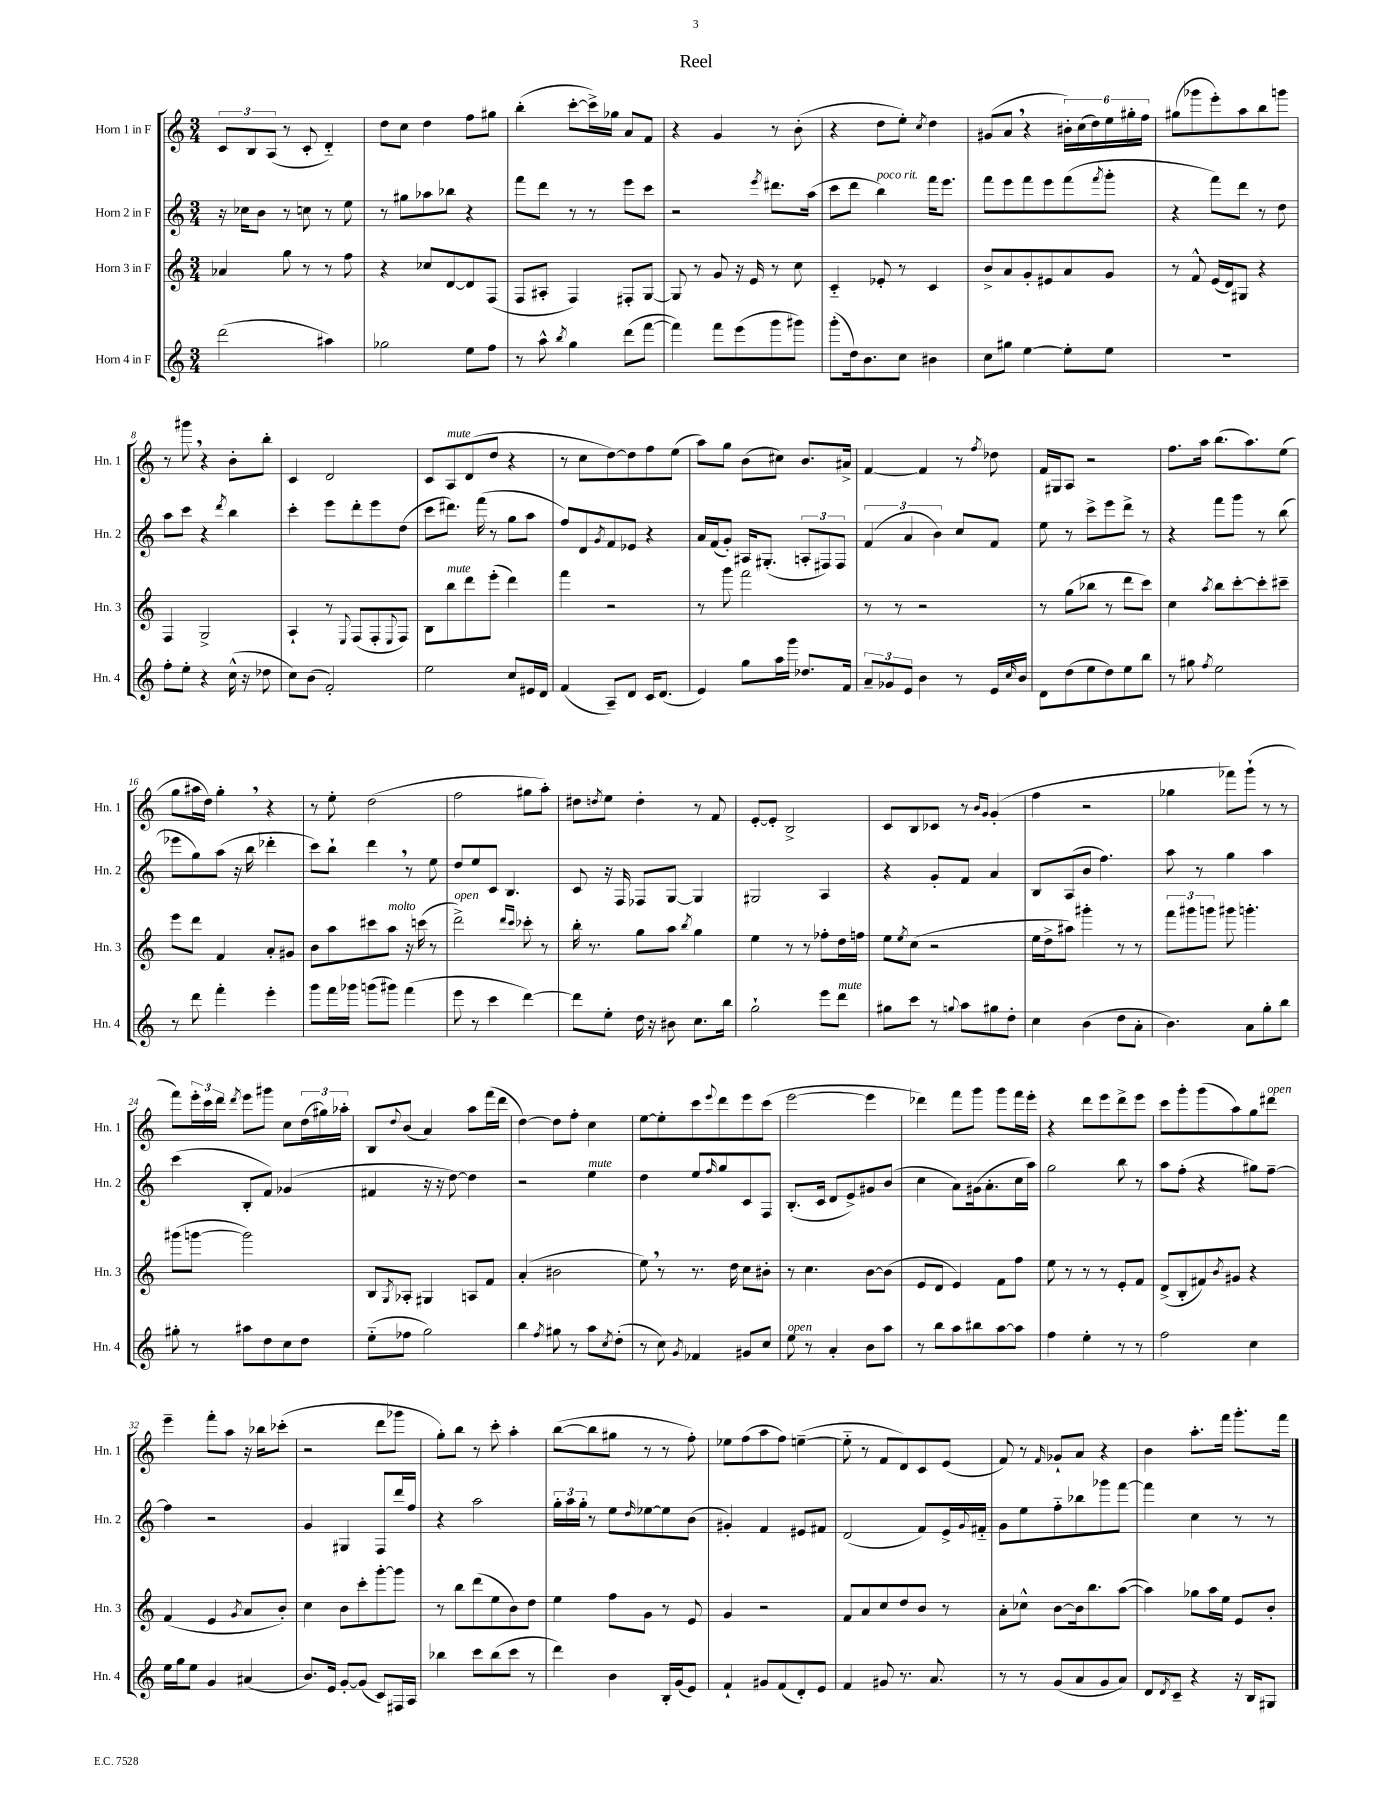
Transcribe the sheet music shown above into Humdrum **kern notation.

**kern	**kern	**kern	**kern
*staff4	*staff3	*staff2	*staff1
*clefG2	*clefG2	*clefG2	*clefG2
*k[]	*k[]	*k[]	*k[]
*M3/4	*M3/4	*M3/4	*M3/4
(2ddd	4a-	16r	12c
.	.	16cc-	.
.	.	.	12B
.	.	8b	.
.	.	.	(12A
.	8gg	8r	8r
.	8r	8cc	8c'
4aa#)	8r	8r	4d'~)
.	8ff	8ee	.
=	=	=	=
2gg-	4r	8r	8dd
.	.	8gg#	8cc
.	8cc-	8aa-	4dd
.	[8d	8bb-	.
8ee	8d]	4r	8ff
8ff	(8F	.	8gg#
=	=	=	=
8r	8F	8fff	(4bb'
8aa^^	8A#'	8ddd	.
8qbb	.	.	.
4gg	4F)	8r	[8ccc'
.	.	8r	16ccc^])
.	.	.	16gg-
(8ddd	8F#'	8eee	8a
[8fff	[8G	8ccc	8f
=	=	=	=
4fff])	8G]	2r	4r
.	8r	.	.
8fff	8g	.	4g
(8eee	16r	.	.
.	16e	.	.
.	.	8qeee	.
8ggg	8r	8.ddd#	8r
8ggg#)	8cc	.	(8b'
.	.	(16aa	.
=	=	=	=
(8ggg'	4c'~	8ccc	4r
16dd)	.	8ddd	.
8.b	.	.	.
.	8e-'	4bb)	8dd
8cc	8r	.	8ee')
.	.	.	8qcc
4b#	4c	16fff	4dd
.	.	8.eee	.
=	=	=	=
8cc	8b^	8fff	(8g#
8gg#	8a	8eee	8a
[4ee	8g'	8fff	4r
.	8e#	8eee	.
8ee']	8a	(8fff	24b#')
.	.	.	(24cc
.	.	.	24dd)
.	.	8qfff	.
8ee	8g	8ggg'	24ee
.	.	.	24gg#'
.	.	.	24ff
=	=	=	=
2.r	8r	4r	(8gg#
.	8f^^	.	8ggg-
.	(16e	8fff)	8eee')
.	16d)	.	.
.	8G#	8ddd	8aa
.	4r	8r	8bb
.	.	8dd	8ggg
=	=	=	=
8ff'	4F	8aa	8r
8ee'	.	8ccc	8ggg#
4r	2G^	4r	4r
.	.	8qddd	.
(16cc^^	.	4bb	8b'
16r	.	.	.
8dd-	.	.	8bb'
=	=	=	=
8cc)	4A`	4ccc'	4c
(8b	.	.	.
2f')	8r	8eee	2d
.	8qqE	.	.
.	(8F	8ddd'	.
.	8F'	8eee	.
.	8qqE	.	.
.	8F)	(8dd	.
=	=	=	=
2ee	8B	8ccc	8c
.	8bb	8.ddd#)	8A
.	8ddd	.	(8d
.	.	(16fff	.
.	(8eee'	8r	8dd
8cc	4ddd)	8gg	4r
16e#	.	8aa	.
16d	.	.	.
=	=	=	=
(4f	4fff	8ff)	8r
.	.	8d	8cc
.	.	8qg	.
8A~)	2r	8f	[8dd)
8d	.	8e-	8dd]
16c	.	4r	8ff
(8.d	.	.	.
.	.	.	(8ee
=	=	=	=
4e)	8r	16a	8aa)
.	.	(16f	.
.	8ggg	8g')	8gg
8gg	2fff	16A#	(8b
.	.	(8.G#'	.
16aa	.	.	8cc#)
16ggg	.	.	.
8.dd-	.	12A'	8.b
.	.	12F#)	.
.	.	12F#	.
16f	.	.	16a#^
=	=	=	=
12a~	8r	(6f	[4f
12g-	.	.	.
.	8r	.	.
12e	.	6a	.
4b	2r	.	4f]
.	.	6b)	.
8r	.	8cc	8r
.	.	.	8qff
16e	.	8f	8dd-
16qqcc	.	.	.
16b	.	.	.
=	=	=	=
8d	8r	8ee	16f
.	.	.	16G#
(8dd	(8gg	8r	8A
8ee	8bb-	8ccc^	2r
8dd)	8r	8eee	.
8ee	8ddd	8ddd^	.
8bb	8ccc)	8r	.
=	=	=	=
8r	4cc	4r	8.ff
8gg#	.	.	.
.	.	.	16aa
8qff	8qaa	.	.
2ee	8bb	8fff	(8.bb
.	[8ccc'	8ggg	.
.	.	.	8.aa)
.	8ccc']	8r	.
.	8ccc#~	(8bb	(8ee
=	=	=	=
8r	8eee	8eee-	8gg
8ddd	8ddd	8gg)	16aa#
.	.	.	16dd)
4fff'	4f	(8aa	4gg'
.	.	16r	.
.	.	16bb	.
4eee'	8a'	4ddd-'	4r
.	8g#	.	.
=	=	=	=
8ggg	8b	8ccc)	8r
16fff	8aa	8bb`	8ee'
16ggg-	.	.	.
(8ggg	8ccc#	4ddd	(2dd
8ggg#)	8aa	.	.
(4fff	16r	8r	.
.	(16ccc	.	.
.	8r	8ee	.
=	=	=	=
8eee	2ddd^)	8dd	2ff
8r	.	8ee	.
4ccc	.	8c	.
.	.	4.B	.
.	16qqddd	.	.
.	16qqccc	.	.
[4ddd)	8ccc-'	.	8gg#
.	8r	.	8aa')
=	=	=	=
8ddd]	16bb'	8c	8dd#
.	8.r	.	.
.	.	.	8qdd
8ee'	.	16r	8ee
.	.	16F	.
16dd	8gg	8F-	4dd'
16r	.	.	.
8b#	8aa	[8G	.
.	8qbb	.	.
8.cc	4gg	4G]	8r
.	.	.	8f
16bb	.	.	.
=	=	=	=
2gg`	4ee	2G#	[8e'
.	.	.	8e']
.	8r	.	2B^
.	8r	.	.
8eee	8ff-'	4A	.
8ddd	16dd	.	.
.	16ff	.	.
=	=	=	=
8gg#	8ee	4r	8c
.	8qee	.	.
8ccc	(8cc	.	8B
8r	2r	8g'	8c-
8qqgg	.	.	.
8aa	.	8f	8r
.	.	.	16qqb
.	.	.	16qqg
8gg#	.	4a	(4g'
8dd'	.	.	.
=	=	=	=
4cc	16ee	8B	4ff
.	16dd^	.	.
.	8aa#)	(8A	.
(4b	4ggg#'	8b	2r
.	.	4.ff)	.
8dd	8r	.	.
8a'	8r	.	.
=	=	=	=
4.b)	12fff	8aa	4gg-
.	12ggg#	.	.
.	.	8r	.
.	12ggg	.	.
.	8ggg#	4gg	8fff-)
8a	4.ggg'	.	(8ggg`
8gg'	.	4aa	8r
8bb	.	.	8r
=	=	=	=
8gg#'	(8ggg#	(4ccc	8fff)
8r	[8ggg	.	24eee'
.	.	.	24ccc
.	.	.	24ddd
.	.	.	8qddd
8aa#	2ggg])	8B'	8eee
8dd	.	8f)	8ggg#
8cc	.	(4g-	8cc
8dd	.	.	(24dd
.	.	.	24gg#)
.	.	.	24aa-'
=	=	=	=
(8ee'~	8B	4f#	8B
.	8qG	.	8qqdd
8ff-	8A-'	.	(8b
2gg)	4G#	16r	4a)
.	.	16r	.
.	.	[8dd)	.
.	8A	4dd]	8aa
.	8f	.	(16fff
.	.	.	16ddd
=	=	=	=
4bb	(4a'	2r	[4dd)
8qff	.	.	.
8gg#	2b#	.	8dd]
8r	.	.	8ff'
8aa	.	4ee	4cc
8qcc	.	.	.
(8dd'	.	.	.
=	=	=	=
8r	8ee)	4dd	[8ee
8cc)	8r	.	8ee']
8qg	.	.	.
4f-	8.r	8ee	8ccc
.	.	16qqff	8qqeee
.	.	8gg	8ddd
.	16dd	.	.
8g#	8cc	8c	8eee
8cc	8b#'	8F	(8ccc
=	=	=	=
8ee	8r	(8.B'	[2eee
8r	4.cc	.	.
.	.	16c	.
4a'	.	8d	.
.	.	8e^)	.
8b	[8b	8g#	4eee]
8aa	(8b]	(8b	.
=	=	=	=
8r	8e	4cc	4ddd-)
8bb	8d	.	.
8aa	4e)	8a)	8fff
8bb#	.	(16g#	8ggg
.	.	8.a'	.
[8aa	8f	.	8ggg
8aa]	8ff	16cc	16fff
.	.	16aa)	16eee'
=	=	=	=
4ff	8ee	2gg	4r
.	8r	.	.
4ee'	8r	.	8ddd
.	8r	.	8eee
8r	8e'	8bb	8ddd^
8r	8f	8r	8eee
=	=	=	=
2ff	(8d^	8aa	8ccc
.	8B'	(8ff'	8ggg'
.	8f#)	4r	(8ggg
.	8qb	.	.
.	8g#	.	8aa)
4cc	4r	8gg#)	8gg
.	.	[8ff~	8ddd#
=	=	=	=
16ee	(4f	4ff]	4eee~
16gg	.	.	.
8ee	.	.	.
4g	4e	2r	8fff'
.	.	.	8aa
.	8qg	.	.
(4a#	8a	.	16r
.	.	.	16bb-
.	8b')	.	(8ccc-'
=	=	=	=
8.b)	4cc	4g	2r
16e	.	.	.
[8g'	8b	4G#	.
(8g]	8ccc'	.	.
8c)	[8ggg'	8F	8ddd
16F#	8ggg]	16ddd	8ggg-
16A	.	16ff	.
=	=	=	=
4bb-	8r	4r	8gg')
.	8bb	.	8bb
8ccc	(8ddd	2aa	8r
(8bb-	8ee	.	8ccc'
8ccc	8b)	.	4aa'
8r	8dd	.	.
=	=	=	=
4ddd)	4ee	24gg'	([8bb
.	.	24aa	.
.	.	24gg'	.
.	.	8r	8bb]
4b	8ff	8ee	8gg#
.	.	16qqdd	.
.	8g	[8ee-	8r
16B'	8r	8ee-]	8r
(16g	.	.	.
8e)	8e	(8b	8ff')
=	=	=	=
4f`	4g	4g#')	8ee-
.	.	.	(8ff
8g#	2r	4f	8aa
(8f	.	.	8ff)
8d')	.	8e#	([4ee~
8e	.	8f#	.
=	=	=	=
4f	8f	(2d	8ee'~]
.	8a	.	8r
8g#	8cc	.	8f
8.r	8dd	.	8d)
.	8b	8f)	8c
8.a	.	.	.
.	8r	16e^	(8e
.	.	8qqg	.
.	.	16f#'~	.
=	=	=	=
8r	8a'	8g	8f)
8r	8cc-^^	8ee	8r
.	.	.	16qqf
(8g	[8b	8ff'~	8g-`
8a	16b]	8bb-	8a
.	8.bb	.	.
8g	.	8ggg-	4r
8a)	([8aa	[8fff	.
=	=	=	=
8d	4aa])	4fff]	4b
8qd	.	.	.
8c~	.	.	.
4r	8gg-	4cc	8.aa'
.	16aa	.	.
.	16ee	.	16fff
16r	8e	8r	8.ggg'
16B	.	.	.
8G#	8b'	8r	.
.	.	.	16fff
==	==	==	==
*-	*-	*-	*-
